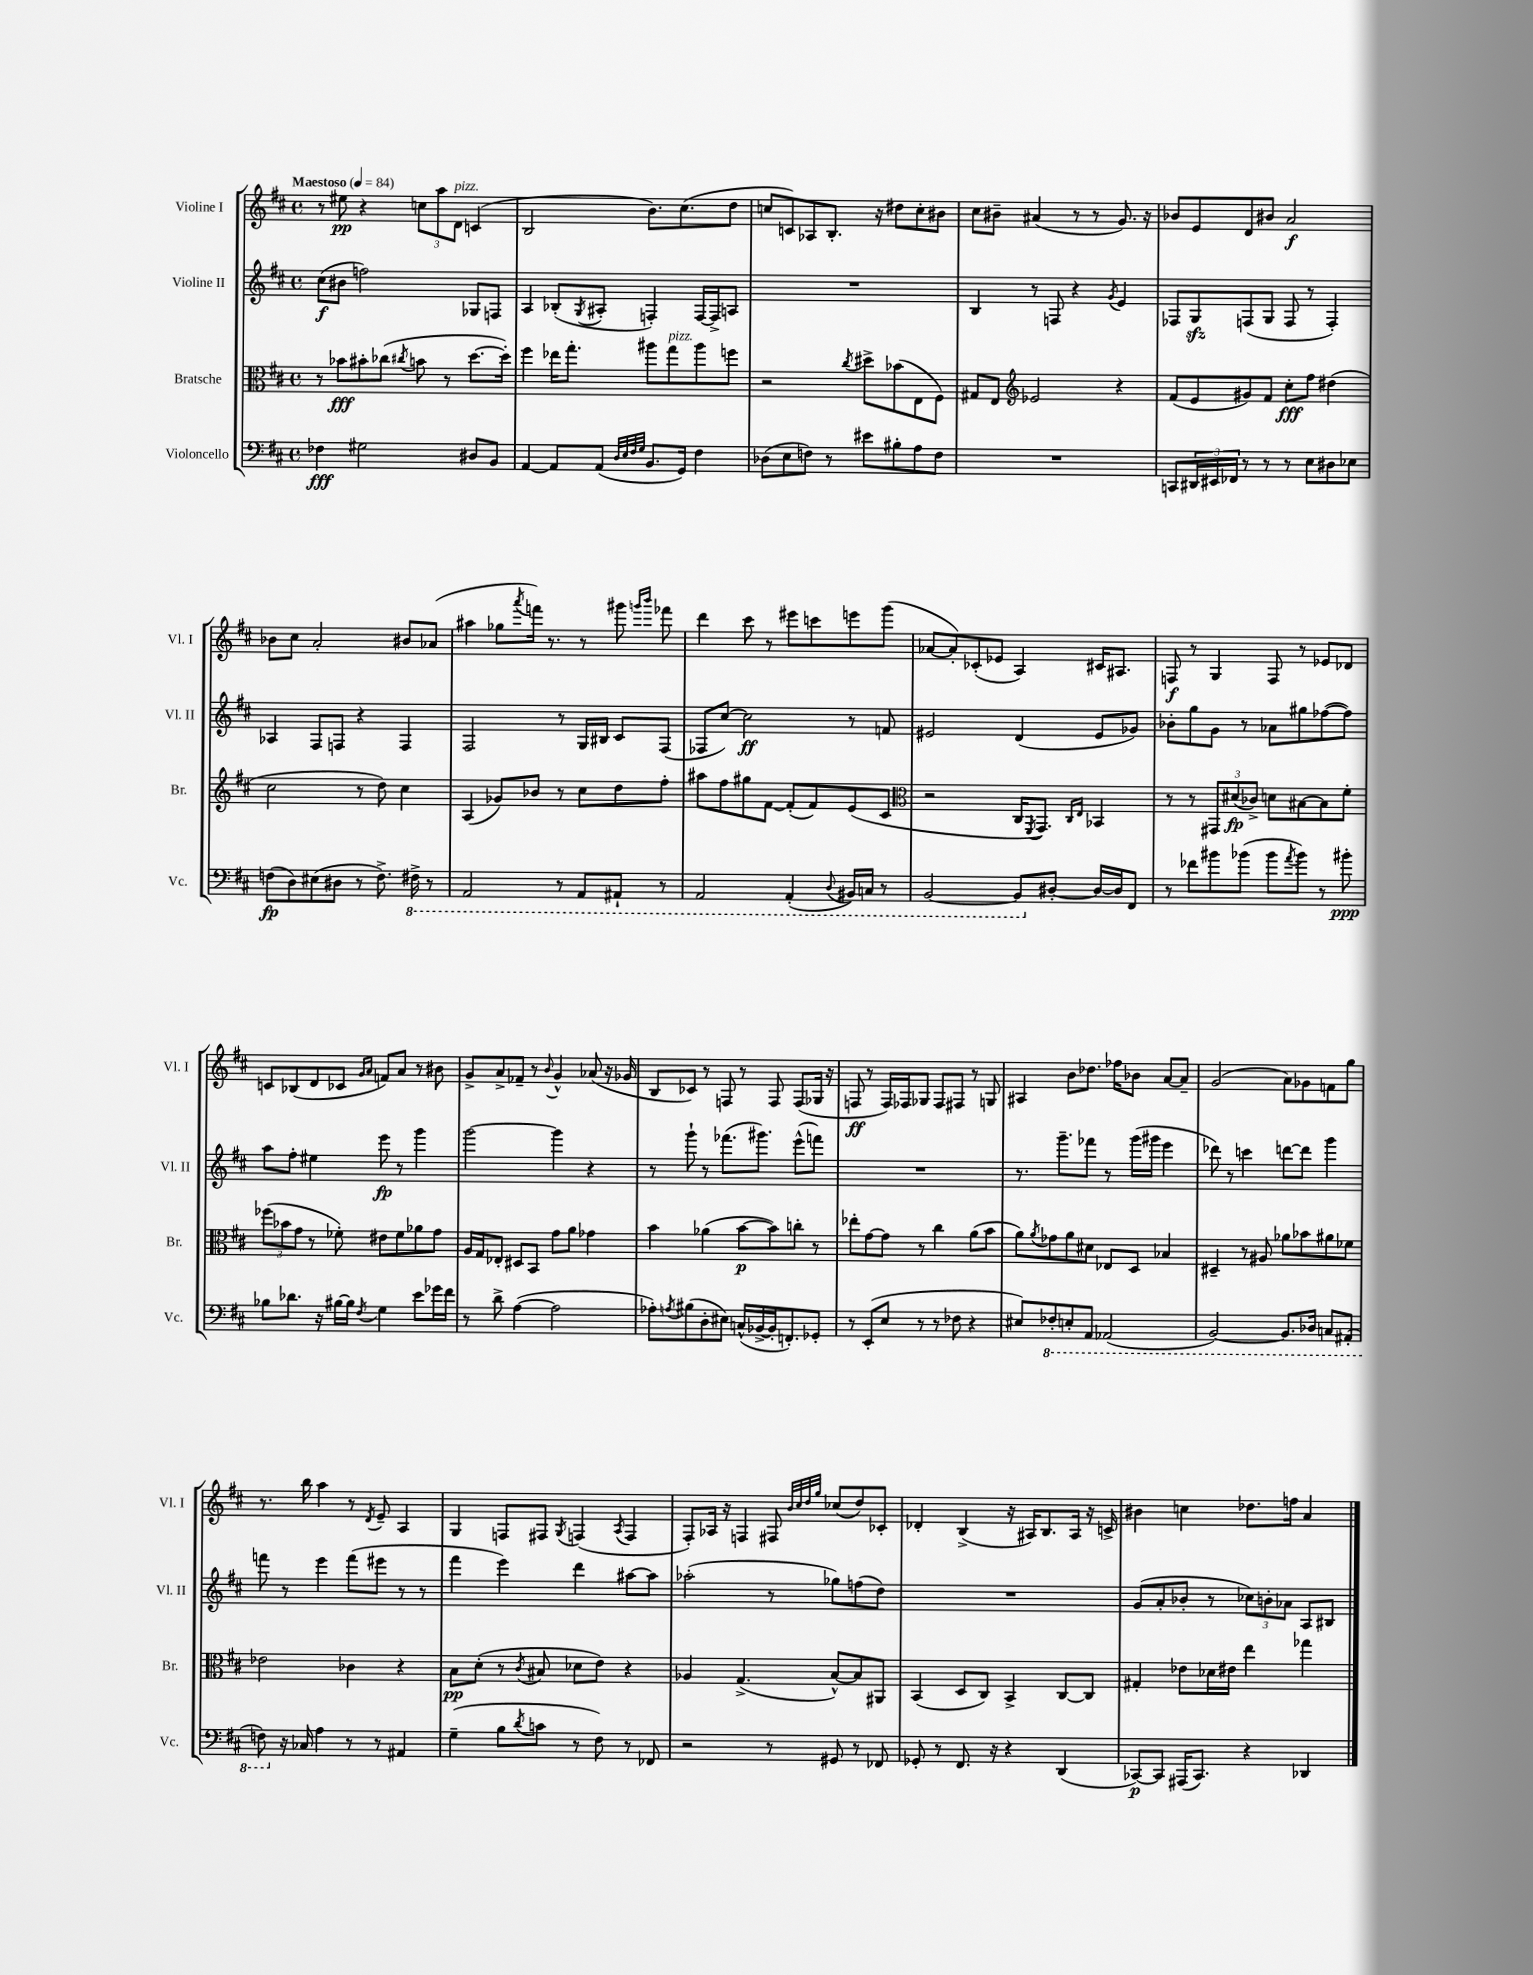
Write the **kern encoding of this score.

**kern	**kern	**kern	**kern
*staff4	*staff3	*staff2	*staff1
*clefF4	*clefC3	*clefG2	*clefG2
*k[f#c#]	*k[f#c#]	*k[f#c#]	*k[f#c#]
*M4/4	*M4/4	*M4/4	*M4/4
*met(c)	*met(c)	*met(c)	*met(c)
*MM84	*MM84	*MM84	*MM84
4F-	8r	(8cc#	8r
.	8b-	8b#	8ee#
2G#	8b#'	2ff)	4r
.	(8cc-	.	.
.	8qcc#	.	.
.	8b	.	12cc
.	.	.	12aa
.	8r	.	.
.	.	.	12d
8D#	[8.dd	8G-	(4c
8BB	.	8F	.
.	16dd'])	.	.
=	=	=	=
[4AA	4ff#	4A	2B
8AA]	16ee-	(8B-'	.
.	8.gg'	.	.
.	.	8qG	.
(8AA	.	8A#'	.
32qqD	.	.	.
32qqE	.	.	.
32qqF#	.	.	.
32qqG	.	.	.
8.BB	8aa#	4F')	8.b)
.	8gg	.	.
16GG)	.	.	(8.cc#
4F#	8aa#	[16F	.
.	.	16F^]	.
.	8ff	8A	8dd
=	=	=	=
(8D-	2r	1r	8cc
8E	.	.	8c)
8F)	.	.	8A-
8r	.	.	8.B'
.	8qcc#	.	.
8e#	8dd#^	.	.
.	.	.	16r
8B#'	(8b-	.	8dd#
8A	8E	.	8cc'
8F	8F#)	.	8b#
=	=	=	=
1r	8G#	4B	8cc#
.	8E	.	8b#~
*	*clefG2	*	*
.	2e-	8r	(4a#
.	.	8F	.
.	.	4r	8r
.	.	.	8r
.	.	8qg	.
.	4r	4e	8.g)
.	.	.	16r
=	=	=	=
8CC	(8f#	8F-	8b-
24DD#	8e	8G	8e
24EE#	.	.	.
24FF-	.	.	.
8r	8g#)	(8F	8d
8r	8f#	8G	8b#
8r	8cc#'	8F	2a
8E	8ff#	8r	.
8D#	(4dd#	4F')	.
8E-	.	.	.
=	=	=	=
(8F	2cc#	4A-	8b-
8D)	.	.	8cc#
(8E#	.	8F#	2a'
8D#	.	8F	.
8r	8r	4r	.
8.F^)	8dd)	.	.
.	4cc#	4F	8b#
16FF#^	.	.	.
8r	.	.	(8a-
=	=	=	=
2AAA	(4A	2F#	4aa#
.	8g-)	.	8gg-
.	.	.	8qaaa
.	8b-	.	16fff)
.	.	.	8.r
8r	8r	8r	.
8AAA	8cc#	16G	8r
.	.	16B#	.
8AAA#`	8dd	8c#	8ggg#
.	.	.	16qqggg
.	.	.	16qqbbb
8r	8ff#'	(8F#	8fff-
=	=	=	=
2AAA	8aa#	8F-	4ddd
.	8ff#	[8cc#)	.
.	8gg#	2cc#]	8ccc#
.	[8f#	.	8r
(4AAA'	(8f#']	.	8eee#
.	8f#)	.	8ccc
8qqDD	.	.	.
16BBB#)	(8e	8r	8eee
16CC	.	.	.
8r	8c#	8f	(8ggg
=	=	=	=
*	*clefC3	*	*
[2BBB	2r	2e#	[8a-
.	.	.	8a-'])
.	.	.	(8c-'
.	.	.	8e-
8BBB]	16C#	(4d	4A)
.	8qFF#	.	.
.	8.GG)	.	.
[8D#'	.	.	.
.	16qqC#	.	.
.	16qqE	.	.
16D#_	4BB-	8e#	16c#
16D#]	.	.	8.A#
8FF#	.	8g-)	.
=	=	=	=
8r	8r	8b-'	8F
8f-	8r	8gg	8r
8b#	12GG#	8g	4G
.	(12d#	.	.
(8b-	.	8r	.
.	12c-^)	.	.
8b-	8d	8a-	8F
8qa	.	.	.
8b-)	[8B#	8gg#	8r
8r	8B#]	([8ff-	8e-
8b#'	8f#'	8ff-])	8d-
=	=	=	=
8B-	(12ff-	8aa	8c
.	12b-	.	.
8.d-	.	8ff#'	(8B-
.	12g	.	.
.	8r	4ee#	8d
16r	.	.	.
[16B#	8f-')	.	8c-
16B#]	.	.	.
.	.	.	16qqg
8qF#	.	.	16qqa
4G	8e#	8eee	8f)
.	8f-	8r	8a
8e	8a-	4ggg	8r
16g-	8g	.	8b#
16f#	.	.	.
=	=	=	=
8r	16A	[2ggg	8g^
.	16G	.	.
8d^	8E-'	.	8a^
([4A	8D#	.	8f-~
.	8BB	.	8r
.	.	.	8qqb
2A]	8g	4ggg]	4g^^
.	8a	.	.
.	4g-	4r	(8a-
.	.	.	16r
.	.	.	16g-
=	=	=	=
8A-')	4b	8r	8B
8qA	.	.	.
(8B#	.	8ggg`	8c-)
8D'	(4a-	8r	8r
8E#)	.	(8.fff-	8F
(16C^^	[8b	.	8r
[16BB-^	.	8.ggg#)	.
16BB-']	8b])	.	8F
8.FF')	.	.	.
.	8cc'	(8eee^^	(8F
8GG-'	8r	8fff)	16G-
.	.	.	16r
=	=	=	=
8r	8ee-'	1r	8F
(8EE'	[8g	.	8r
8E	8g]	.	16F)
.	.	.	16F-
8r	8r	.	8G-
8r	4cc#	.	8F-
8F-	.	.	8F#
4r	(8a	.	8r
.	8b	.	8G
=	=	=	=
8E#)	8a)	8.r	4A#
.	8qa	.	.
8FF-'	8g-	.	.
.	.	8.ggg~	.
8EE'	8a	.	8b
8AAA	8d#	8fff-	8.dd-
(2AAA-	8E-	8r	.
.	.	.	16ff-
.	8D	(16ggg	8b-
.	.	16ggg#	.
.	4B-	4eee	[8a
.	.	.	8a~]
=	=	=	=
[2BBB)	4D#~	8ddd-)	(2g
.	.	8r	.
.	8r	4ccc	.
.	8A#	.	.
8.BBB]	8a-	[8ddd	8a)
.	8b-	8ddd]	8g-
16DD-	.	.	.
8CC	8a#	4ggg	8f
(8AAA#'	8f-	.	8gg
=	=	=	=
8FF)	2e-	8fff	8.r
16r	.	8r	.
16C-	.	.	16bb
4A	.	4eee	4aa
8r	4c-	(8fff	8r
.	.	.	8qd
8r	.	8eee#	8e~
4AA#	4r	8r	4A
.	.	8r	.
=	=	=	=
(4G~	8B	4fff#	4G
.	(8d'	.	.
8B	8r	4eee)	8F
8qd	8qc#	.	.
8c	8B#	.	8F#
.	.	.	8qG
8r	8d-	4ddd	(4F
8F#)	8e)	.	.
.	.	.	8qA
8r	4r	[8aa#	4F
8FF-	.	8aa#]	.
=	=	=	=
2r	4A-	(2aa-'	8F#')
.	.	.	16A-
.	.	.	16r
.	(4.G^	.	4F
8r	.	8r	8F#
.	.	.	32qqb
.	.	.	32qqcc#
.	.	.	32qqdd
.	.	.	32qqgg
8GG#	[8B^^)	8gg-)	(8cc-
8r	8B]	(8ff	8dd)
8FF-	8AA#	8dd)	8c-'
=	=	=	=
8GG-'	(4BB	1r	4d-'
8r	.	.	.
8.FF#	8D	.	(4B^
.	8C#)	.	.
16r	.	.	.
4r	4BB^	.	16r
.	.	.	16A#)
.	.	.	8.B
(4DD	[8C#	.	.
.	.	.	16A#
.	8C#]	.	16r
.	.	.	16c^
=	=	=	=
[8CC-)	4G#'	(8g	4b#
8CC-]	.	8a'	.
(16AAA#	8e-	8b-'	4cc
8.CC-)	.	.	.
.	16d-	8r	.
.	16e#	.	.
4r	4ee	12cc-)	8.dd-
.	.	12b'	.
.	.	12a-	.
.	.	.	16ff
4DD-	4gg-	8A	4a
.	.	8B#	.
==	==	==	==
*-	*-	*-	*-
